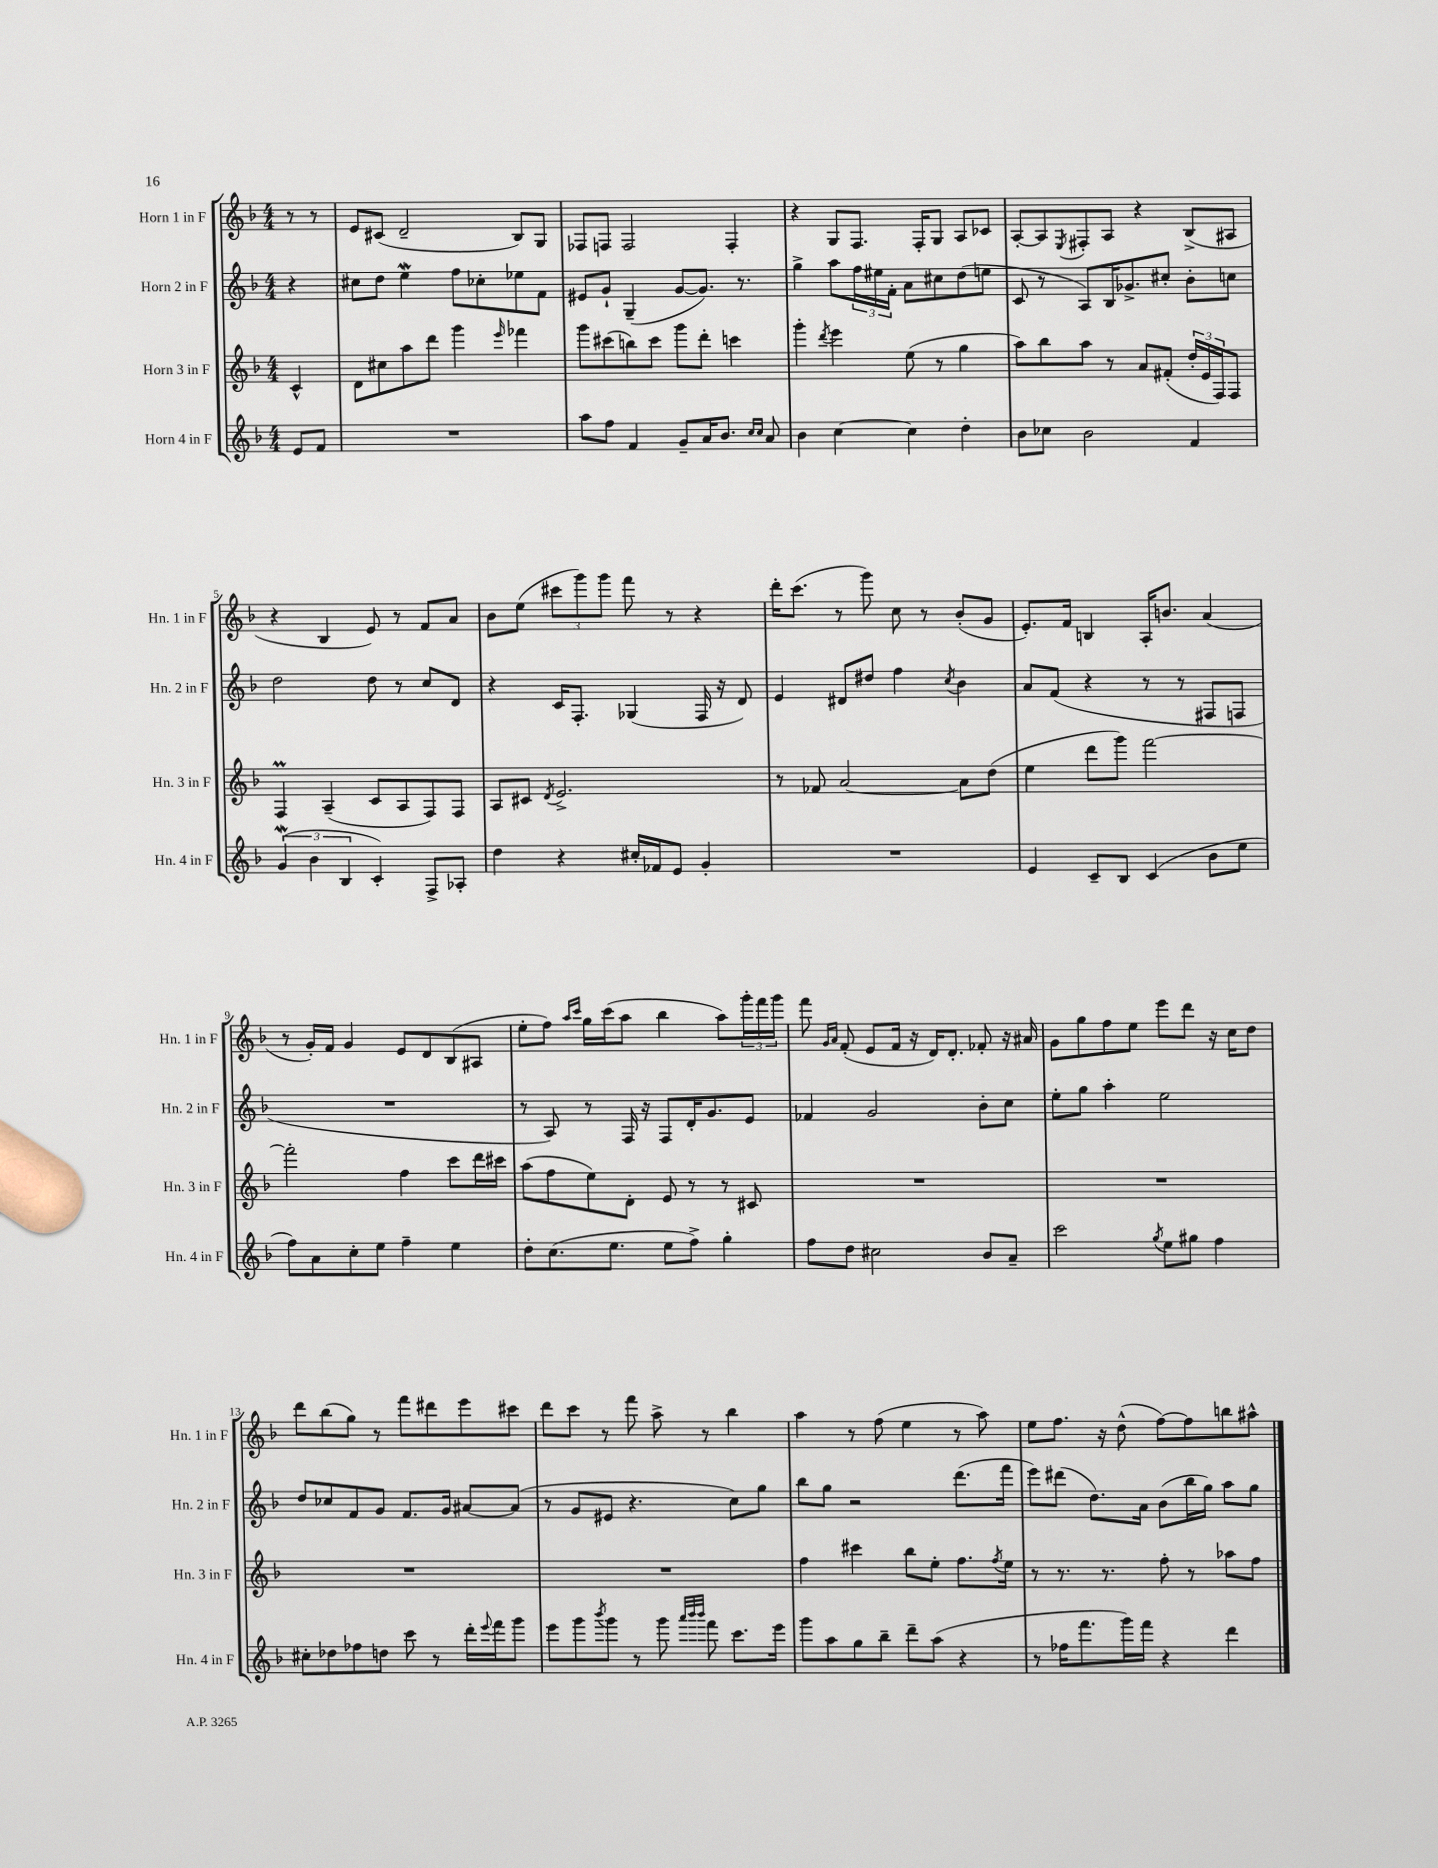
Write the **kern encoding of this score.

**kern	**kern	**kern	**kern
*staff4	*staff3	*staff2	*staff1
*clefG2	*clefG2	*clefG2	*clefG2
*k[b-]	*k[b-]	*k[b-]	*k[b-]
*M4/4	*M4/4	*M4/4	*M4/4
8e/L	4c^^/	4r	8r
8f/J	.	.	8r
=	=	=	=
1r	8d\L	8cc#\L	8e/L
.	8cc#\	8dd\J	(8c#/J
.	8aa\	4ee\	2d~/
.	8ddd\J	.	.
.	4ggg\	8ff\L	.
.	.	8cc-'\	.
.	16qqeee/	.	.
.	4fff-\	8ee-\	8B-/L)
.	.	8f\J	8G/J
=	=	=	=
8aa\L	8ggg\L	8e#/L	8F-/L
8ff\J	(8ccc#\	8g`/J	8F/J
4f/	8bb\)	(4G~/	2F/
.	8ccc#\J	.	.
8g~/L	8ggg\L	[8g/L	.
16a/K	8ddd'\J	8.g/]J)	.
8.b-/J	.	.	.
.	4ccc\	.	4F'/
.	.	8.r	.
16qqcc/LL	.	.	.
16qqcc/JJ	.	.	.
8a/	.	.	.
=	=	=	=
4b-\	4ggg'\	4gg^\	4r
.	8qddd/	.	.
[4cc\	4eee\	8aa\L	8G/L
.	.	24ff\L	8.F/J
.	.	24ee#\	.
.	.	24f'\JJ	.
4cc\]	(8ee\	8a\L	.
.	.	.	16F'/LK
.	8r	8cc#\	8G/J
4dd'\	4gg\	(8dd\	8A/L
.	.	8ee\J	8c-/J
=	=	=	=
8b-\L	8aa\L)	8c/	[8A'/L
8cc-\J	8bb-\	8r	8A/]
.	.	.	8qE/
2b-\	8aa\J	8A/L)	8F#'/
.	8r	16B-/K	8A/J
.	.	8.g-^/	.
.	8a/L	.	4r
.	(8f#'/J	8cc#'/J	.
4f/	24dd'/LL	8b-'\L	(8B-^/L
.	24e/	.	.
.	24F/J)	.	.
.	8F/J	8cc\J	8A#/J
=	=	=	=
(6g/	4F/	2dd\	4r
6b-\	.	.	.
.	(4A~/	.	4B-/
6B-/	.	.	.
4c'/)	8c/L	8dd\	8e/)
.	8A/	8r	8r
8F^/L	8F/)	8cc/L	8f/L
8A-'/J	8F/J	8d/J	8a/J
=	=	=	=
4dd\	8A/L	4r	8b-\L
.	8c#/J	.	(8ee\J
.	8qd/	.	.
4r	2.e^/	16c/LK	12ccc#\L
.	.	8.F'/J	.
.	.	.	12ggg\)
.	.	.	12ggg\J
16cc#'/LL	.	(4G-/	8fff\
16f-/J	.	.	.
8e/J	.	.	8r
4g'/	.	16F/	4r
.	.	16r	.
.	.	8d/)	.
=	=	=	=
1r	8r	4e/	16ddd'\LK
.	.	.	(8.ccc\J
.	8f-/	.	.
.	[2a/	8d#/L	8r
.	.	8dd#/J	8ggg\)
.	.	4ff\	8cc\
.	.	.	8r
.	.	8qcc/	.
.	8a\]L	4b-\	(8b-'/L
.	(8dd\J	.	8g/J
=	=	=	=
4e/	4ee\	8a/L	8.e'/L)
.	.	(8f/J	.
.	.	.	16f/Jk
8c~/L	8ddd\L	4r	4B/
8B-/J	8ggg\J)	.	.
(4c/	[2fff\	8r	16A'/LK
.	.	.	8.b/J
.	.	8r	.
8b-\L	.	8F#/L	(4a/
8ee\J	.	8F/J	.
=	=	=	=
8ff\L)	2fff'\]	1r	8r
8a\	.	.	16g'/LL)
.	.	.	16f/JJ
8cc'\	.	.	4g/
8ee\J	.	.	.
4ff~\	4ff\	.	8e/L
.	.	.	8d/
4ee\	8ccc\L	.	(8B-/
.	16ddd\L	.	8A#/J
.	16ccc#\JJ	.	.
=	=	=	=
8dd'\L	(8aa\L	8r	8ee'\L
(8.cc\	8ff\	8A/)	8ff\J)
.	.	.	16qqaa/LL
.	.	.	16qqccc/JJ
.	8ee\)	8r	16gg\LL
8.ee\J	.	.	(16ccc\J
.	8d'\J	16F/	8aa\J
.	.	16r	.
8ee\L	8e/	8F/L	4bb-\
8ff^\J)	8r	16d'/K	.
.	.	8.g/	.
4gg'\	8r	.	8aa\L)
.	8c#/	8e/J	24ggg'\L
.	.	.	24fff\
.	.	.	24ggg\JJ
=	=	=	=
8ff\L	1r	4f-/	8fff\
.	.	.	16qqg/LL
.	.	.	16qqa/JJ
8dd\J	.	.	(8f'/
2cc#\	.	2g/	8e/L
.	.	.	16f/Jk
.	.	.	16r
.	.	.	16d/LK)
.	.	.	8.d'/J
8b-/L	.	8b-'\L	8f-'/
8a~/J	.	8cc\J	16r
.	.	.	16a#/
=	=	=	=
2ccc\	1r	8ee'\L	8g\L
.	.	8gg\J	8gg\
.	.	4aa'\	8ff\
.	.	.	8ee\J
8qgg/	.	.	.
8ee\L	.	2ee\	8eee\L
8gg#\J	.	.	8ddd\J
4ff\	.	.	16r
.	.	.	16cc\LK
.	.	.	8dd\J
=	=	=	=
8cc#'\L	1r	8dd/L	8ddd\L
8dd-\	.	8cc-/	(8bb-\
8ff-\	.	8f/	8gg\J)
8dd\J	.	8g/J	8r
8ccc\	.	8.f/L	8fff\L
8r	.	.	8ddd#\
.	.	16g/Jk	.
16ddd'\LL	.	[8a#/L	8eee\
8qqeee/	.	.	.
16fff\J	.	.	.
8ggg\J	.	(8a#/]J	8ccc#\J
=	=	=	=
8eee\L	1r	8r	8ddd\L
8ggg\	.	8g/L	8ccc\J
8qbbb-/	.	.	.
8ggg\J	.	8e#/J	8r
8r	.	4.r	8fff\
8ggg\	.	.	8aa^\
32qqaaa/LLL	.	.	.
32qqbbb-/	.	.	.
32qqbbb-/JJJ	.	.	.
8fff\	.	.	8r
8.ccc\L	.	8cc\L)	4bb-\
.	.	8gg\J	.
16eee\Jk	.	.	.
=	=	=	=
8ggg\L	4ff\	8bb-\L	4aa\
8aa\	.	8gg\J	.
8gg\	4ccc#\	2r	8r
8bb-~\J	.	.	(8ff\
8ddd~\L	8bb-\L	.	4ee\
(8aa\J	8ee'\J	.	.
4r	8.ff\L	(8.ddd\L	8r
.	.	.	8aa\)
.	8qff/	.	.
.	16ee\Jk	16fff\Jk	.
=	=	=	=
8r	8r	8eee\L)	8ee\L
16ff-\LK	8.r	(8ddd#\J	8.ff\J
8.fff\	.	.	.
.	.	8.dd\L)	.
.	8.r	.	16r
16ggg\L)	.	.	(8dd^^\
16fff\JJ	.	16a\Jk	.
4r	8ff'\	(8b-\L	[8ff\L)
.	8r	16bb-\L	8ff\]
.	.	16gg\JJ)	.
4ddd\	8aa-\L	8aa\L	8bb\
.	8ff\J	8gg\J	8aa#^^\J
==	==	==	==
*-	*-	*-	*-
